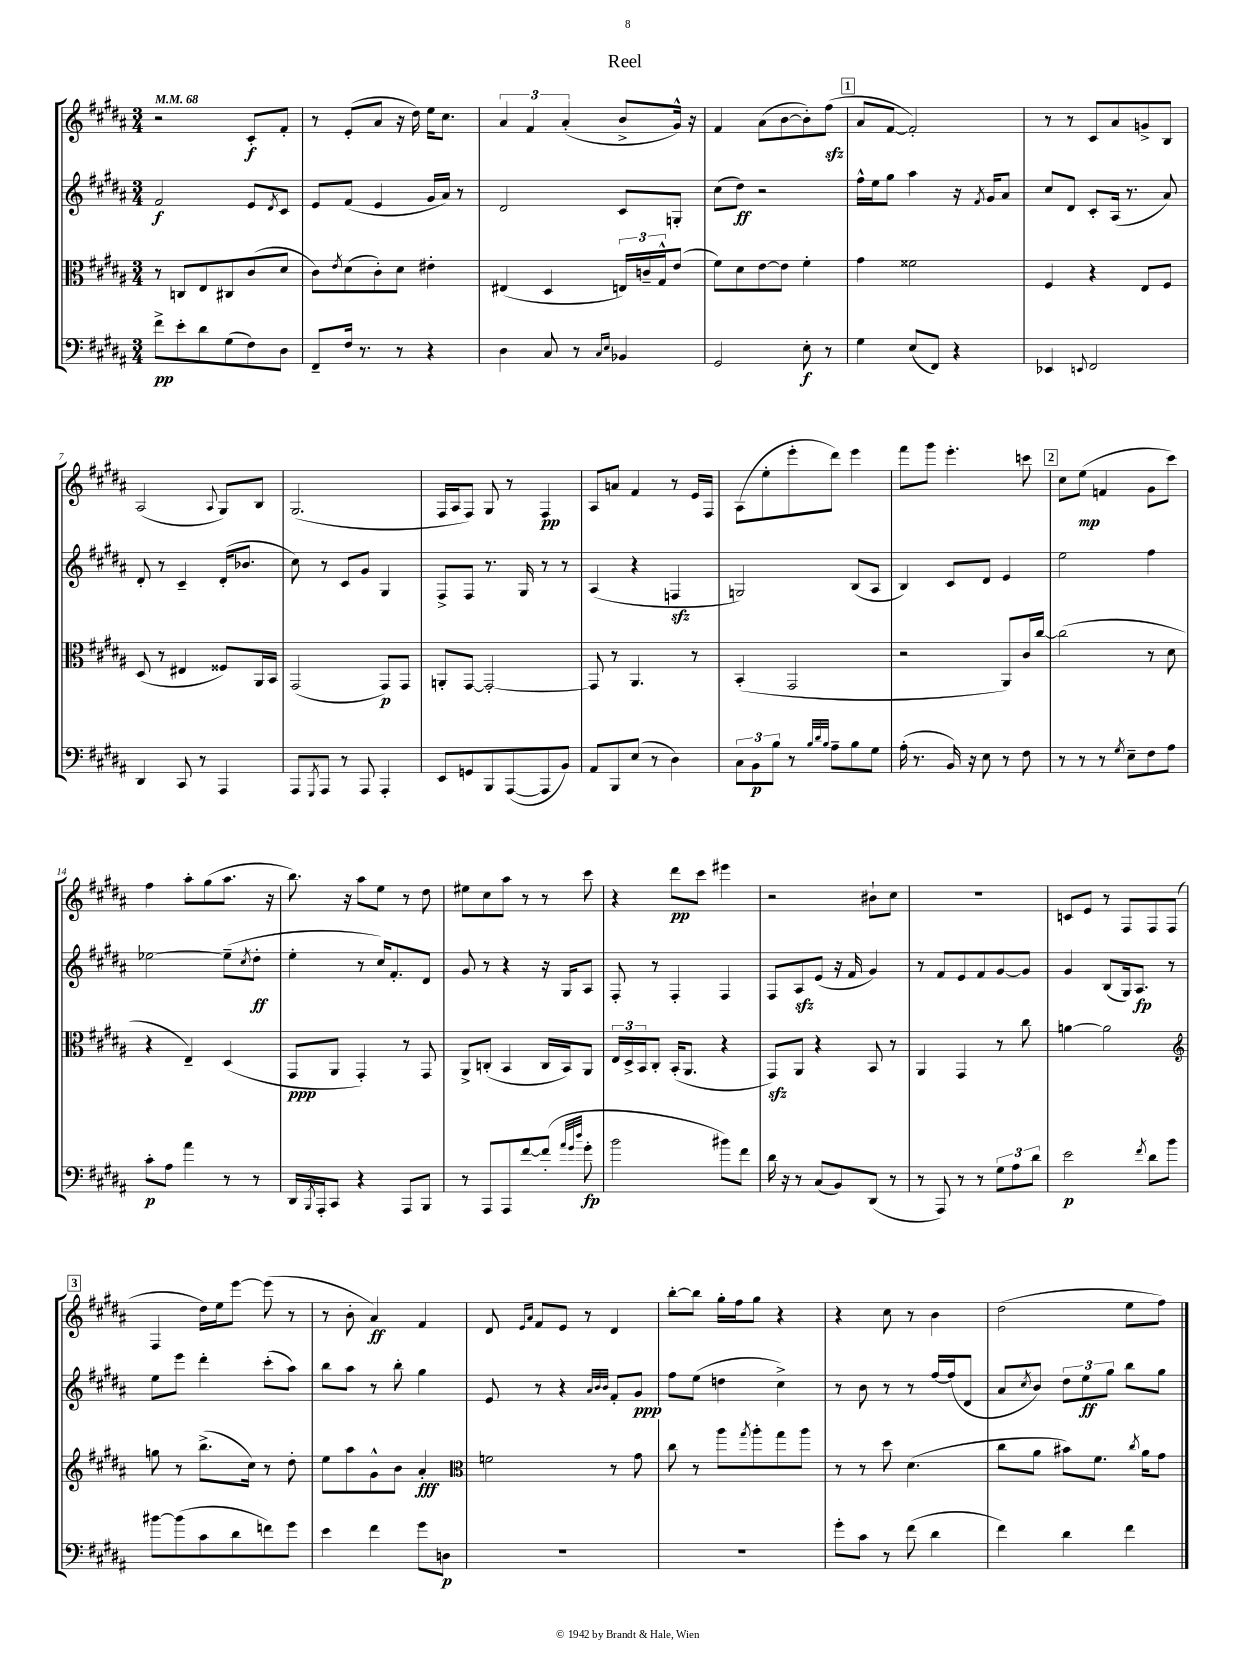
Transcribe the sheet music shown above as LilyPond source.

\header { title = "Reel" }
<<
\new StaffGroup <<
\new Staff = "s0" {
    \clef treble \key b \major \numericTimeSignature \time 3/4 \tempo 4 = 68
    r2 cis'8-.\f fis'8-. |
    r8 e'8-.( ais'8 r16 dis''16) e''16 cis''8. |
    \tuplet 3/2 { ais'4 fis'4 ais'4-.( } b'8-> gis'16-^) r16 |
    fis'4 ais'8( b'8~ b'8-.) fis''8\sfz( |
    \mark \markup { \box "1" } ais'8 fis'8~ fis'2-.) |
    r8 r8 cis'8 ais'8 g'8-> b8 |
    ais2( \appoggiatura { ais8 } gis8) b8 |
    gis2.( |
    fis16 ais16 fis8) gis8 r8 fis4\pp |
    ais8 a'8 fis'4 r8 e'16 fis16 |
    ais8( e''8-. e'''8-. dis'''8) e'''4 |
    fis'''8 gis'''8 e'''4.-. c'''8 |
    \mark \markup { \box "2" } cis''8 e''8\mp( f'4 gis'8 cis'''8) |
    fis''4 ais''8-. gis''8( ais''8. r16 |
    b''8.) r16 ais''8 e''8 r8 dis''8 |
    eis''8 cis''8 ais''8 r8 r8 cis'''8 |
    r4 dis'''8\pp cis'''8 eis'''4 |
    r2 bis'8-! cis''8 |
    R2. |
    c'8 e'8 r8 fis8 fis8 fis8( |
    \mark \markup { \box "3" } fis4 dis''16) e''16 e'''8~ e'''8( r8 |
    r8 b'8-. ais'4\ff) fis'4 |
    dis'8 \grace { e'16 ais'16 } fis'8 e'8 r8 dis'4 |
    b''8~-. b''8 gis''16-. fis''16 gis''8 r4 |
    r4 cis''8 r8 b'4 |
    dis''2( e''8 fis''8) \bar "|." |
}
\new Staff = "s1" {
    \clef treble \key b \major \numericTimeSignature \time 3/4
    fis'2\f e'8 \acciaccatura { dis'8 } cis'8 |
    e'8 fis'8( e'4 gis'16 ais'16) r8 |
    dis'2 cis'8 g8-. |
    cis''8( dis''8\ff) r2 |
    \mark \markup { \box "1" } fis''16-^ e''16 gis''8 ais''4 r16 \acciaccatura { fis'8 } gis'16 ais'8 |
    cis''8 dis'8 cis'8-. ais16( r8. ais'8) |
    dis'8-. r8 cis'4-- dis'16-.( bes'8. |
    cis''8) r8 cis'8 gis'8 gis4 |
    fis8-> fis8 r8. gis16 r8 r8 |
    ais4( r4 f4\sfz |
    g2) b8( ais8 |
    b4) cis'8 dis'8 e'4 |
    \mark \markup { \box "2" } e''2 fis''4 |
    ees''2~ ees''8--( \acciaccatura { cis''8 } dis''8-.\ff |
    e''4-. r8 cis''16) fis'8.-. dis'8 |
    gis'8 r8 r4 r16 gis16 ais8 |
    fis8-. r8 fis4-. fis4 |
    fis8 ais8\sfz e'8( r16 fis'16 gis'4) |
    r8 fis'8 e'8 fis'8 gis'8~ gis'8 |
    gis'4 b8( gis16) ais8.\fp r8 |
    \mark \markup { \box "3" } e''8 e'''8 dis'''4-. cis'''8-.( ais''8) |
    b''8 ais''8 r8 b''8-. gis''4 |
    e'8 r8 r4 \grace { ais'32 b'32 b'32 } fis'8-. gis'8\ppp |
    fis''8 e''8( d''4 cis''4->) |
    r8 b'8 r8 r8 fis''16~ fis''16( dis'8 |
    ais'8 \acciaccatura { cis''8 } b'8) \tuplet 3/2 { dis''8 e''8\ff gis''8 } b''8 gis''8 \bar "|." |
}
\new Staff = "s2" {
    \clef alto \key b \major \numericTimeSignature \time 3/4
    r8 c8 e8 cis8 cis'8( dis'8 |
    cis'8) \acciaccatura { e'8 } dis'8( cis'8-.) dis'8 eis'4-. |
    eis4( dis4 \tuplet 3/2 { e16) c'16-- gis16-^ } e'8( |
    fis'8) dis'8 e'8~ e'8 fis'4-. |
    \mark \markup { \box "1" } gis'4 fisis'2 |
    fis4 r4 e8 fis8 |
    dis8( r8 eis4 fisis8) ais,16 b,16 |
    gis,2( gis,8\p) gis,8 |
    a,8-. gis,8~ gis,2~-. |
    gis,8 r8 ais,4. r8 |
    b,4-.( gis,2 |
    r2 ais,8) cis'16 cis''16~ |
    \mark \markup { \box "2" } cis''2( r8 dis'8 |
    r4 e4--) dis4( |
    gis,8\ppp ais,8 gis,4-.) r8 gis,8 |
    ais,8-> c8-.( b,4 c16 b,16) ais,8 |
    \tuplet 3/2 { e16 dis16-> b,16 } cis8-. b,16-.( ais,8. r4 |
    gis,8\sfz) ais,8 r4 b,8 r8 |
    ais,4 gis,4 r8 cis''8 |
    a'4~ a'2 |
    \mark \markup { \box "3" } \clef treble g''8 r8 b''8.->( cis''16) r8 dis''8-. |
    e''8 ais''8 gis'8-^ b'8 ais'4-.\fff |
    \clef alto f'2 r8 gis'8 |
    cis''8 r8 ais''8 \acciaccatura { gis''8 } ais''8-. gis''8 ais''8 |
    r8 r8 dis''8 dis'4.( |
    cis''8 ais'8 bis'8) fis'8. \acciaccatura { cis''8 } ais'16 gis'8 \bar "|." |
}
\new Staff = "s3" {
    \clef bass \key b \major \numericTimeSignature \time 3/4
    fis'8->\pp e'8-. dis'8 gis8( fis8) dis8 |
    fis,8-- fis16 r8. r8 r4 |
    dis4 cis8 r8 \grace { cis16 e16 } bes,4 |
    gis,2 e8-.\f r8 |
    \mark \markup { \box "1" } gis4 e8( fis,8) r4 |
    ees,4 \appoggiatura { e,8 } fis,2 |
    dis,4 cis,8 r8 ais,,4 |
    ais,,8 \acciaccatura { gis,,8 } ais,,8 r8 ais,,8 ais,,4-. |
    e,8 g,8 b,,8 ais,,8~( ais,,8 b,8) |
    ais,8 b,,8 e8( r8 dis4) |
    \tuplet 3/2 { cis8 b,8\p b8 } r8 \grace { b32 dis'32 b32 } ais8-- b8 gis8 |
    ais16-.( r8. b,16) r16 e8 r8 fis8 |
    \mark \markup { \box "2" } r8 r8 r8 \acciaccatura { gis8 } e8-- fis8 ais8 |
    cis'8-.\p ais8 ais'4 r8 r8 |
    dis,16 \acciaccatura { b,,8 } ais,,16-. cis,8 r4 ais,,8 b,,8 |
    r8 ais,,8 ais,,8 fis'8~ fis'8-.( \grace { ais'32 gis'32 dis''32 } gis'8-.\fp |
    b'2 bis'8) fis'8 |
    dis'16 r16 r8 cis8( b,8) dis,8( r8 |
    r8 ais,,8) r8 r8 \tuplet 3/2 { gis8 ais8 dis'8 } |
    e'2\p \acciaccatura { fis'8 } dis'8 b'8 |
    \mark \markup { \box "3" } bis'8~ bis'8( cis'8 dis'8 f'8) gis'8 |
    e'4 fis'4 gis'8 d8\p |
    R2. |
    R2. |
    gis'8-. cis'8 r8 fis'8( dis'4 |
    fis'4) dis'4 fis'4 \bar "|." |
}
>>
>>
